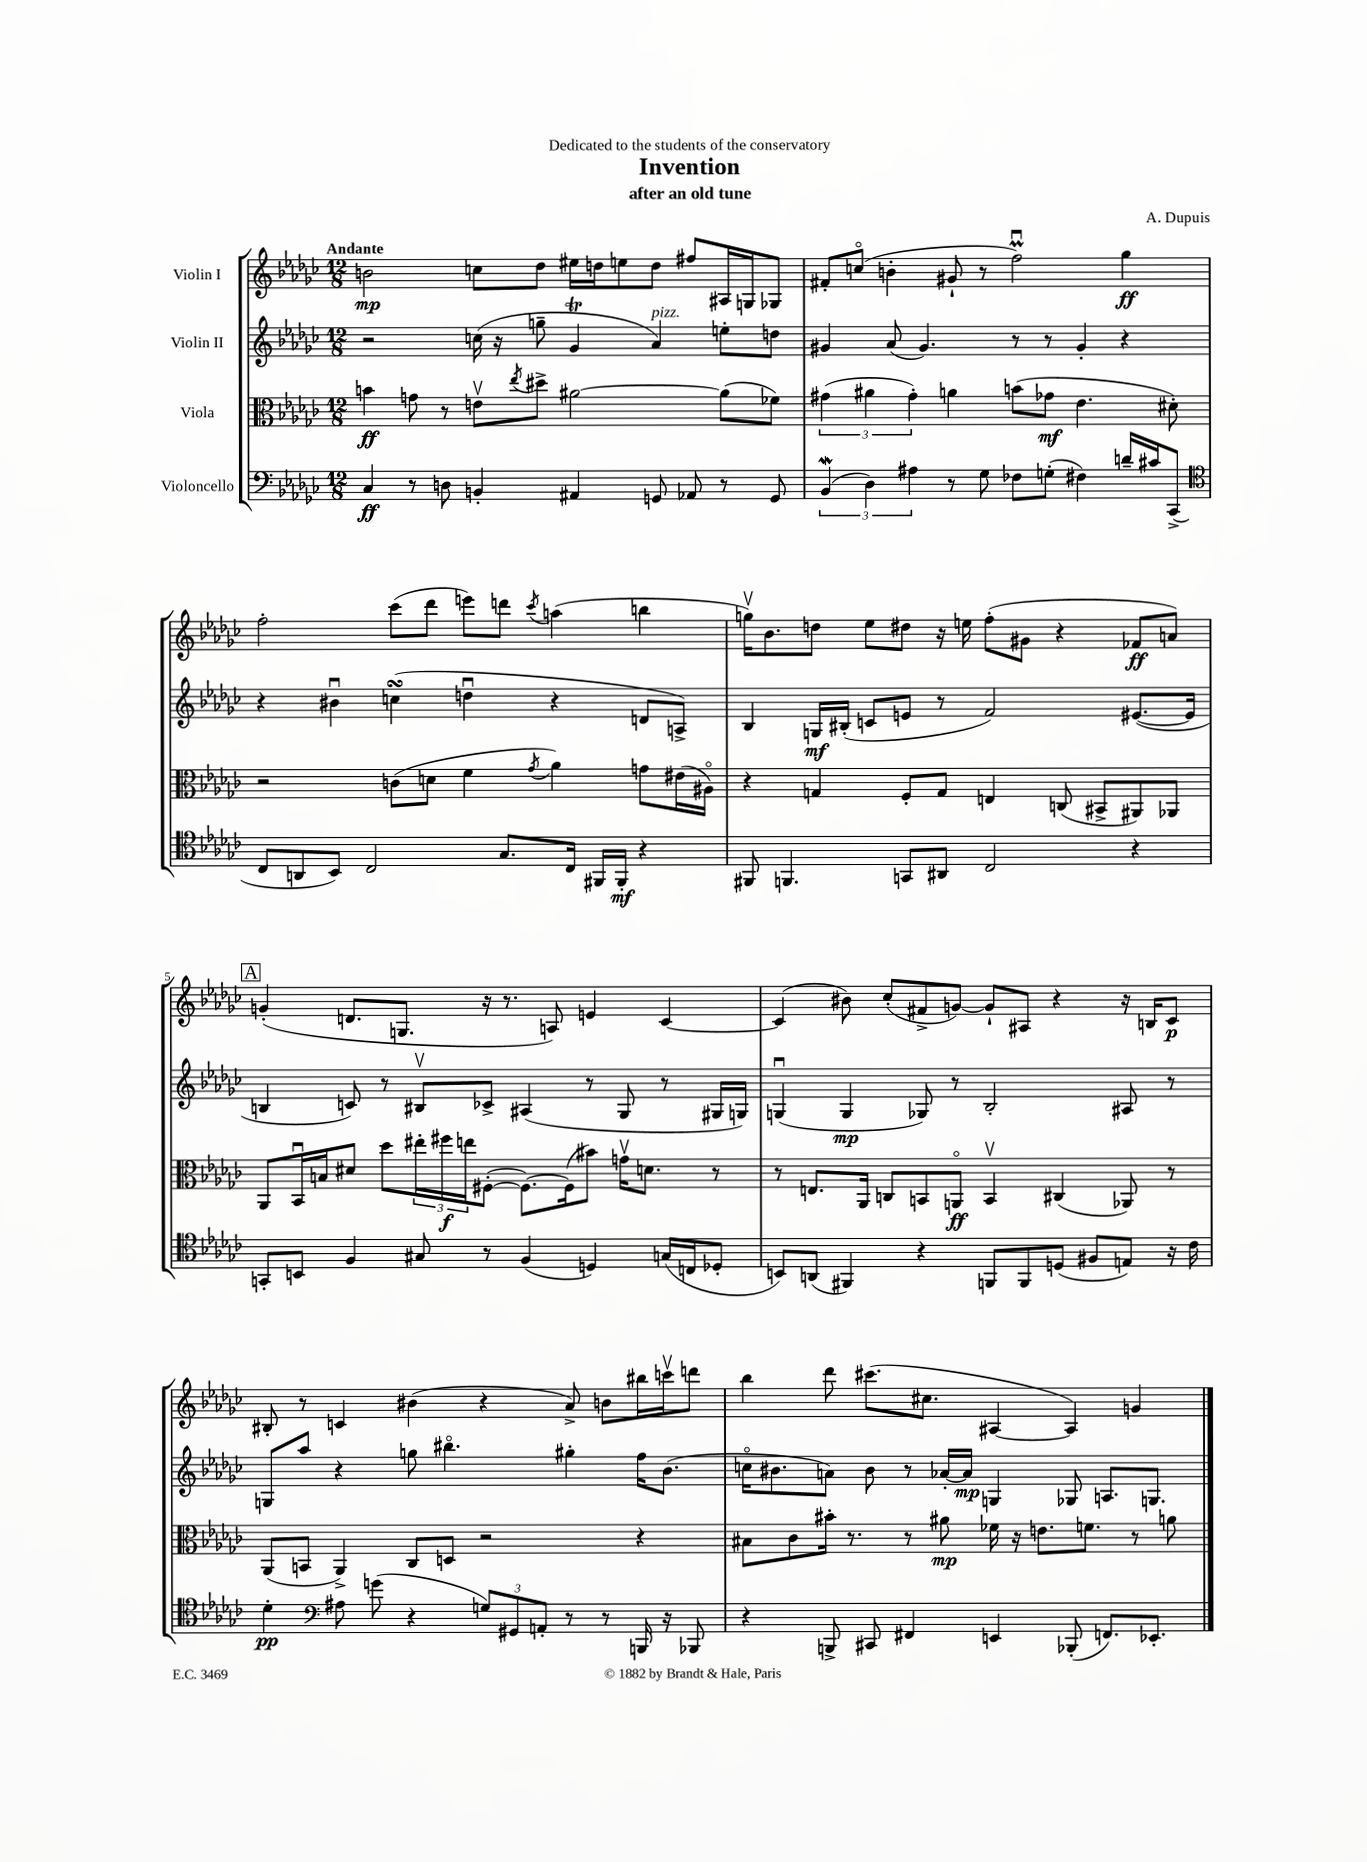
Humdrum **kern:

**kern	**dynam	**kern	**dynam	**kern	**dynam	**kern	**dynam
*part4	*part4	*part3	*part3	*part2	*part2	*part1	*part1
*staff4	*staff4	*staff3	*staff3	*staff2	*staff2	*staff1	*staff1
*I"Violoncello	*	*I"Viola	*	*I"Violin II	*	*I"Violin I	*
*clefF4	*	*clefC3	*	*clefG2	*	*clefG2	*
*k[b-e-a-d-g-c-]	*	*k[b-e-a-d-g-c-]	*	*k[b-e-a-d-g-c-]	*	*k[b-e-a-d-g-c-]	*
*M12/8	*	*M12/8	*	*M12/8	*	*M12/8	*
=1	=1	=1	=1	=1	=1	=1	=1
!	!	!	!	!	!	!LO:TX:a:B:t=Andante	!
4C-/	ff	4bn\	ff	2r	.	2bn\	mp
8r	.	8gn\	.	.	.	.	.
8Dn\	.	8r	.	.	.	.	.
4BBn'/	.	8env\L	.	(16ccn\	.	8ccn\L	.
.	.	.	.	16r	.	.	.
.	.	8qee-/	.	.	.	.	.
.	.	8dd#X^\J	.	8ggn~\	.	8dd-\J	.
4AA#X/	.	[2a#X\	.	4g-T/	.	16ee#X\LL	.
.	.	.	.	.	.	16ddn\J	.
.	.	.	.	.	.	8een\	.
!	!	!	!	!LO:TX:a:i:t=pizz.	!	!	!
8GGn/	.	.	.	4a-/)	.	8dd\J	.
8AA-X/	.	.	.	.	.	8ff#X/L	.
8r	.	(8a#\L]	.	8een'\L	.	16A#X/L	.
.	.	.	.	.	.	16Gn/J	.
8GG/	.	8f-X\J)	.	8ddn\J	.	8G-X/J	.
=2	=2	=2	=2	=2	=2	=2	=2
(6BB-W/	.	(6g#X\	.	4g#X/	.	8f#X'/L	.
.	.	.	.	.	.	(8ccn/J	.
6D-\)	.	6a#X\	.	.	.	.	.
.	.	.	.	(8a-/	.	4bn'\	.
6A#X\	.	6g#'\)	.	.	.	.	.
.	.	.	.	4.g#/)	.	.	.
8r	.	4an\	.	.	.	8g#X`/	.
8G-\	.	.	.	.	.	8r	.
8F-X\L	.	(8bn\L	.	8r	.	2ffmu\)	.
(8Gn'\J	.	8g-X\J	mf	8r	.	.	.
4F#X\)	.	4.e-\	.	4g#'/	.	.	.
16dn~/LL	.	.	.	4r	.	4gg-\	ff
16c#X/J	.	.	.	.	.	.	.
(8CC-^/J	.	8d#X'\)	.	.	.	.	.
!!LO:LB:g=z
=3	=3	=3	=3	=3	=3	=3	=3
*clefC4	*	*	*	*	*	*	*
8C-/L	.	2r	.	4r	.	2ff'\	.
8AAn/	.	.	.	.	.	.	.
8BB-/J)	.	.	.	4b#Xu\	.	.	.
2C-/	.	.	.	.	.	.	.
.	.	(8cn\L	.	(4ccnsSsS\	.	(8ccc-\L	.
.	.	8dn\J	.	.	.	8ddd-\J	.
.	.	4f\	.	4ddnu\	.	8eeen\L)	.
8.G-/L	.	.	.	.	.	8dddn\J	.
.	.	8qg-/	.	.	.	8qccc-/	.
.	.	4a-\)	.	4r	.	(4aan\	.
16C-/Jk	.	.	.	.	.	.	.
16FF#X/LL	.	.	.	.	.	.	.
16FF#'/JJ	mf	.	.	.	.	.	.
4r	.	8gn\L	.	8dn/L	.	4bbn\	.
.	.	(16e#X\L	.	8An^/J)	.	.	.
.	.	16A#X\JJ)	.	.	.	.	.
=4	=4	=4	=4	=4	=4	=4	=4
8FF#X/	.	4r	.	4B-/	.	16ggnv\KL)	.
.	.	.	.	.	.	8.b-\	.
4.FFn/	.	.	.	.	.	.	.
.	.	4Gn/	.	16Gn/LL	mf	8ddn\J	.
.	.	.	.	(16B#X'/JJ	.	.	.
.	.	.	.	8cn/L	.	8ee-\L	.
8GGn/L	.	8F'/L	.	8en/J	.	8dd#X\J	.
8AA#X/J	.	8G/J	.	8r	.	16r	.
.	.	.	.	.	.	16een\	.
2C-/	.	4En/	.	2f/)	.	(8ff'\L	.
.	.	.	.	.	.	8g#X\J	.
.	.	(8Cn/	.	.	.	4r	.
.	.	8BB#X^/L	.	.	.	.	.
4r	.	8AA#X/)	.	([8.e#X/L	.	8f-X/L	ff
.	.	8AA-X/J	.	.	.	8an/J)	.
.	.	.	.	16e#/Jk]	.	.	.
!!LO:LB:g=z
!!LO:REH:place=s1:t=A
=5	=5	=5	=5	=5	=5	=5	=5
8GGn'/L	.	8AA-/L	.	4Bn/	.	(4gn'/	.
8BBn/J	.	16BB-u/L	.	.	.	.	.
.	.	16Bn/J	.	.	.	.	.
4F/	.	8d#X/J	.	8cn/)	.	8.dn/L	.
.	.	8dd-\L	.	8r	.	.	.
.	.	.	.	.	.	8.Gn/J	.
8G#X/	.	24ee#X'\L	.	8B#Xv/L	.	.	.
.	.	24ff#X\	f	.	.	.	.
.	.	24een\J	.	.	.	.	.
8r	.	([8F#X'\J	.	8c-X^/J	.	16r	.
.	.	.	.	.	.	8.r	.
(4F/	.	8.F#\L_)	.	(4A#X/	.	.	.
.	.	.	.	.	.	8An/)	.
.	.	(16F#\k]	.	.	.	.	.
4Dn/)	.	8b#X\J)	.	8r	.	4en/	.
.	.	16gnv\KL	.	8G-/	.	.	.
.	.	8.dn\J	.	.	.	.	.
(16Gn/LL	.	.	.	8r	.	[4c-/	.
16Cn/J	.	.	.	.	.	.	.
8D-X'/J	.	8r	.	16G#X/LL	.	.	.
.	.	.	.	16Gn/JJ)	.	.	.
=6	=6	=6	=6	=6	=6	=6	=6
8BBn/L)	.	8r	.	(4Gnu/	.	(4c-/]	.
(8AAn/J	.	8.En/L	.	.	.	.	.
4FF#X/)	.	.	.	4G/	mp	8b#X\)	.
.	.	16AA-/Jk	.	.	.	.	.
.	.	8Cn/L	.	.	.	(8cc-'/L	.
4r	.	8BBn/	.	8G-X/)	.	8f#X^/	.
.	.	8AAn/J	ff	8r	.	[8gn/J)	.
8FFn/L	.	4BBv/	.	2B-'/	.	8g`/L]	.
8FF/	.	.	.	.	.	8A#X/J	.
(8Dn/J	.	(4C#X/	.	.	.	4r	.
8F#X/L	.	.	.	.	.	.	.
8En/J)	.	8AA-X/)	.	8A#X/	.	16r	.
.	.	.	.	.	.	16Bn/KL	.
16r	.	8r	.	8r	.	8c-/J	p
16c-\	.	.	.	.	.	.	.
!!LO:LB:g=z
=7	=7	=7	=7	=7	=7	=7	=7
4d-'\	pp	(8AA-/L	.	8Gn/L	.	8B#X'/	.
.	.	8BBn/J	.	8aa-/J	.	8r	.
*clefF4	*	*	*	*	*	*	*
8A#X\	.	4AA-^/)	.	4r	.	4cn/	.
(8gn\	.	.	.	.	.	.	.
4r	.	8C-/L	.	8ggn\	.	(4b#X\	.
.	.	8Dn/J	.	4.bb#X\	.	.	.
12Gn/L)	.	2r	.	.	.	4r	.
12GG#X/	.	.	.	.	.	.	.
12AAn'/J	.	.	.	.	.	.	.
8r	.	.	.	4gg#X'\	.	8a-^/)	.
8r	.	.	.	.	.	8bn\L	.
16BBBn/	.	4r	.	16ff\KL	.	16bb#X\L	.
16r	.	.	.	(8.b-\J	.	16cccnv\J	.
8BBB-X/	.	.	.	.	.	8dddn\J	.
=8	=8	=8	=8	=8	=8	=8	=8
4r	.	8B#X\L	.	16ccn\KL	.	4bb-\	.
.	.	.	.	8.b#X\	.	.	.
.	.	8c-\	.	.	.	.	.
8BBBn^/	.	16b#X'\Jk	.	8an\J)	.	8ddd-\	.
.	.	8.r	.	.	.	.	.
8CC#X/	.	.	.	8b#\	.	(8.ccc#X\L	.
4FF#X/	.	8r	.	8r	.	.	.
.	.	.	.	.	.	8.cc#X\J	.
.	.	8a#X\	mp	[16a-X'/LL	.	.	.
.	.	.	.	16a-/JJ]	mp	.	.
4EEn/	.	16f-X\	.	4Gn/	.	[4A#X/	.
.	.	16r	.	.	.	.	.
.	.	8.en\L	.	.	.	.	.
(8BBB-X'/	.	.	.	8G-X/	.	4A#/])	.
.	.	8.fn\J	.	.	.	.	.
8.FFn/L)	.	.	.	8.An/L	.	.	.
.	.	8r	.	.	.	4gn/	.
8.EE-X'/J	.	.	.	8.Gn/J	.	.	.
.	.	8an\	.	.	.	.	.
==	==	==	==	==	==	==	==
*-	*-	*-	*-	*-	*-	*-	*-
